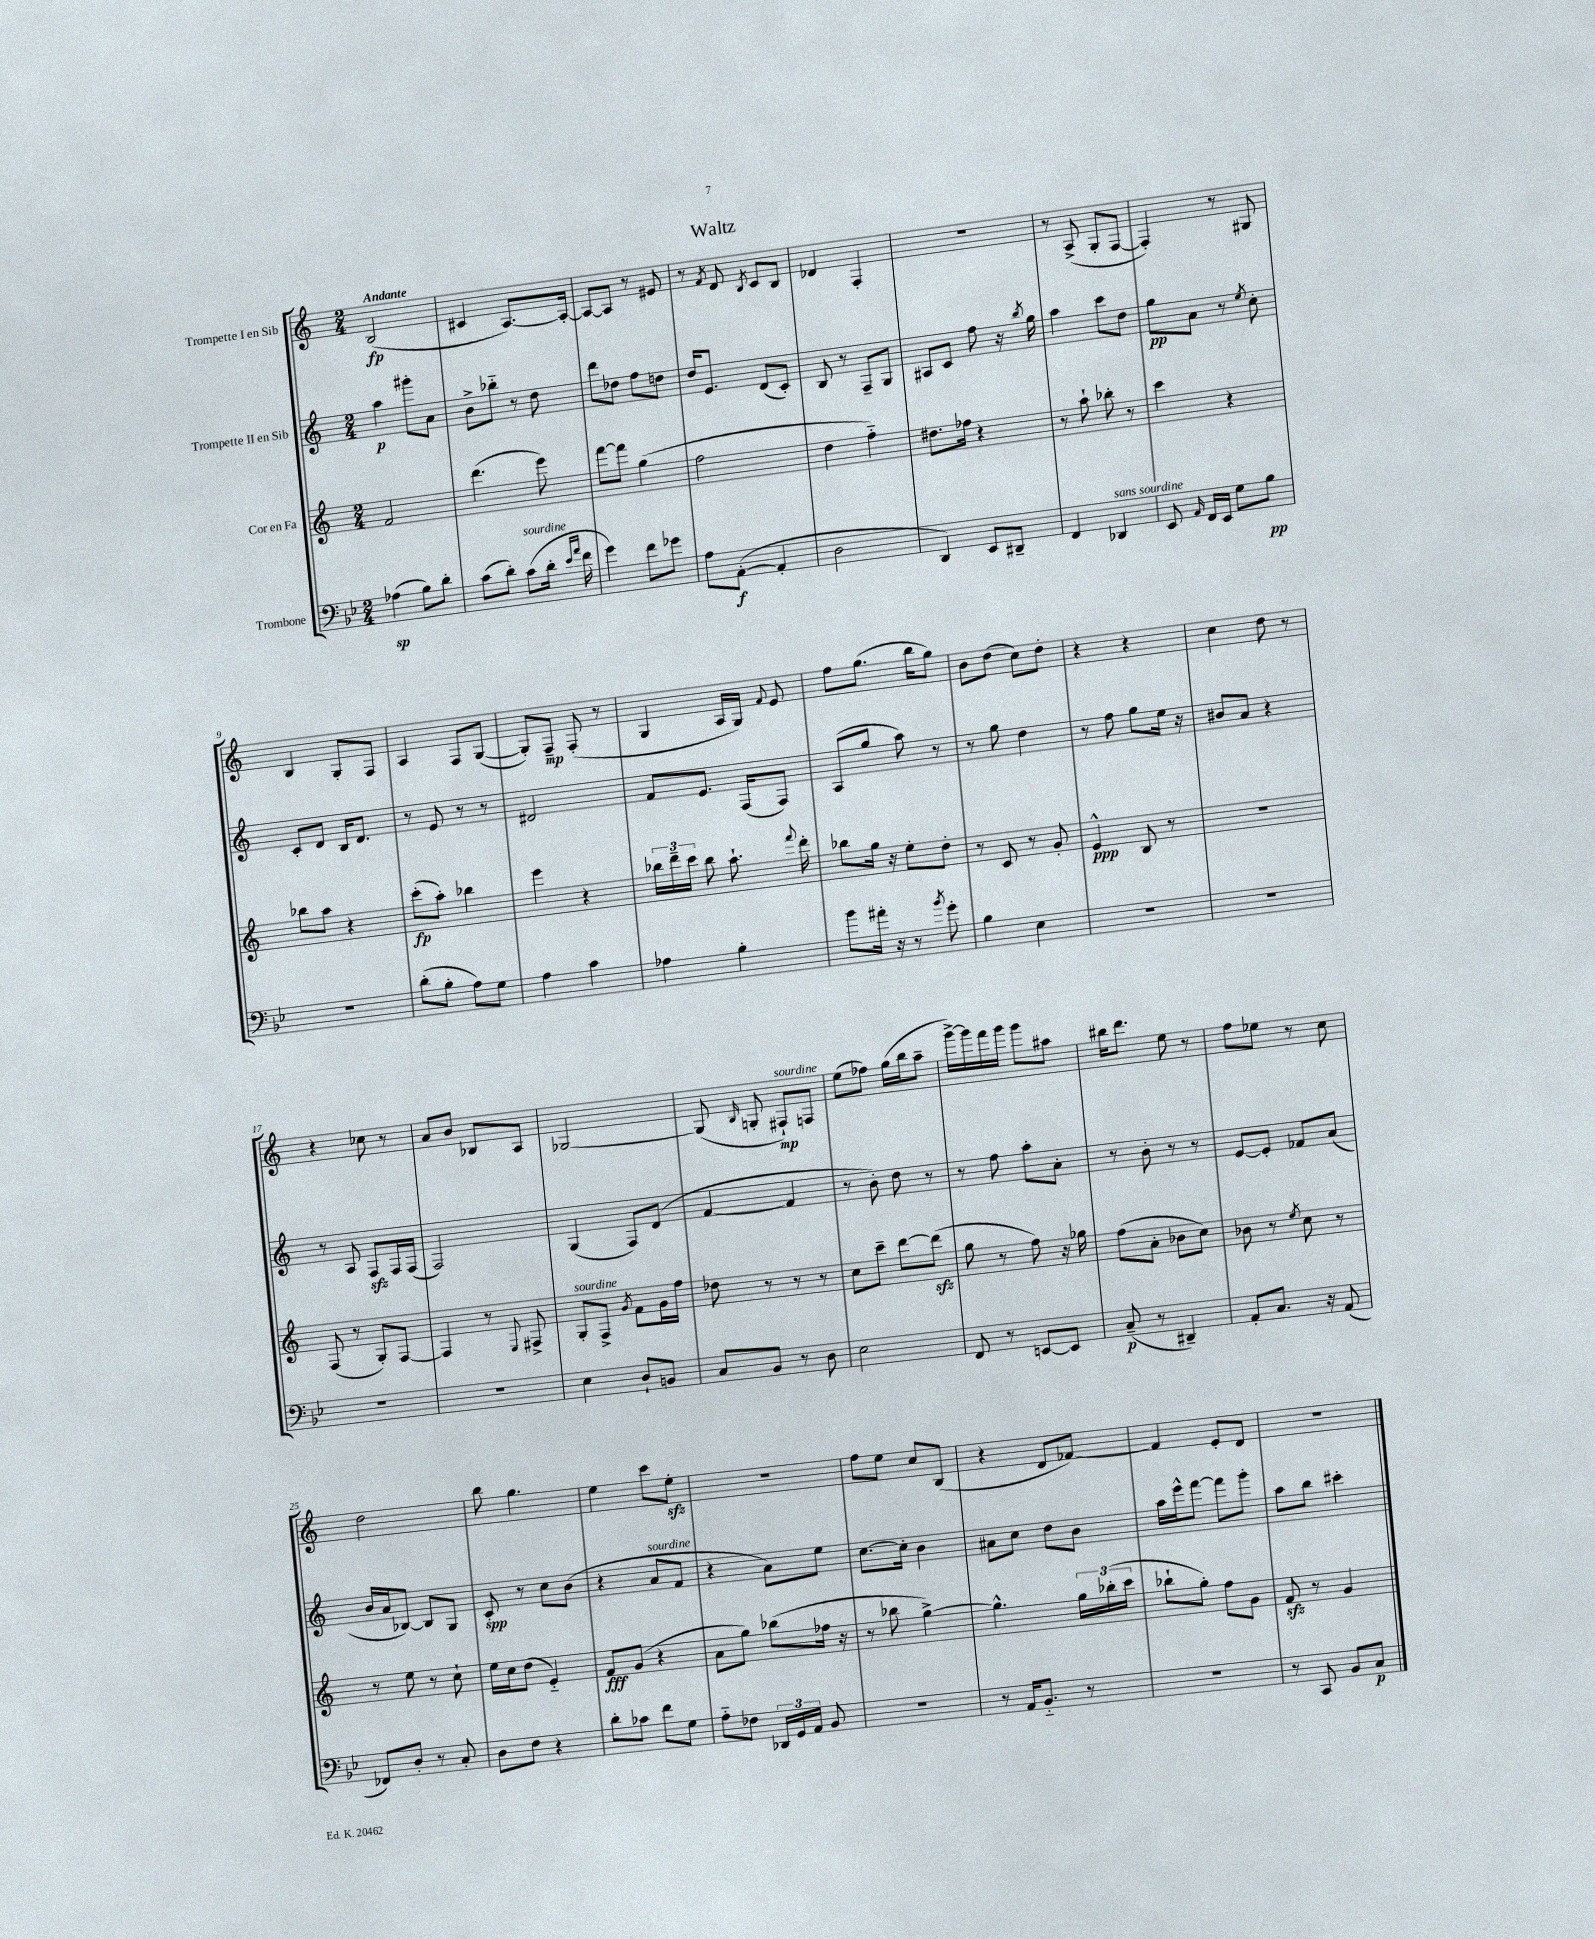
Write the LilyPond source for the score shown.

\header { title = "Waltz" }
<<
\new StaffGroup <<
\new Staff = "s0" \with { instrumentName = "Trompette I en Sib" } {
    \clef treble \key c \major \numericTimeSignature \time 2/4 \tempo "Andante"
    \autoBeamOff b2\fp( |
    cis'4 a8.[~) a16]~-. |
    a8[~ a8] r8 eis'8 |
    r8 \acciaccatura { f'8 } d'8 \acciaccatura { b8 } c'8[ b8] |
    des'4 f4-. |
    R2 |
    r8 a8->( g8[-. f8]~ |
    f4-.) r8 gis8 |
    b4 g8[-. f8] |
    a4 f8[ g8]~( |
    g8[-.) f8]--\mp f8-.( r8 |
    g4 a16[ g16]) \appoggiatura { f'8 } e'8 |
    f''8[ g''8.]( b''16[ g''8]) |
    b'8[ d''8]( c''8[) d''8]-. |
    r4 r4 |
    c''4 d''8 r8 |
    r4 ces''8 r8 |
    a'8[ b'8] bes8[ a8] |
    ges2~ |
    ges8( \grace { b16 } g8-. fis8[-!\mp^\markup { \italic "sourdine" }) f8] |
    e''8[( fes''8]) g''16[( b''16 a''8]-- |
    g'''16[~->) g'''16 f'''16 g'''16] g'''8[ ais''8] |
    bis''16[ d'''8.] e''8 r8 |
    f''8[ ees''8] r8 c''8 |
    d''2 |
    b''8 g''4. |
    e''4 c'''8[ e''8]-.\sfz |
    r2 |
    f''8[ e''8] c''8[ b8]( |
    r4 d'8[ fes'8]~) |
    fes'4 e'8[-. d'8] |
    r2 \bar "|." |
}
\new Staff = "s1" \with { instrumentName = "Trompette II en Sib" } {
    \clef treble \key c \major \numericTimeSignature \time 2/4
    \autoBeamOff a''4\p gis'''8[-. a'8] |
    b'8[-> bes''8]-_ r8 d''8 |
    d'''8[ des''8] f''8[ d''8] |
    d''16[ e'8.] d'8[( c'8]-.) |
    b8 r8 f8[-- g8] |
    ais8[ c'8] f''8 r16 \acciaccatura { b''8 } g''16 |
    a''4 c'''8[ d''8] |
    g''8[\pp a'8] r8 \acciaccatura { e''8 } c''8-. |
    c'8[-. d'8] b16[ d'8.] |
    r8 e'8 r8 r8 |
    dis'2 |
    f'8[ e'8.] f16[( f8]) |
    a8[( g''8] a''8) r8 |
    r8 g''8 d''4 |
    r8 f''8 g''8[ e''16] r16 |
    bis'8[ a'8] r4 |
    r8 a8 f8[\sfz f16 f16]( |
    f2) |
    g4( f8[) d'8]( |
    f'4~ f'4 |
    r8 b'8-.) d''8 r8 |
    r8 f''8 a''8[-. a'8]-. |
    r8 b'8-. r8 r8 |
    e'8[~ e'8]-. fes'8[ a'8]( |
    b'16[ a'16 bes8]~) bes8[ g8] |
    c'8-.\spp r8 c''8[ b'8]( |
    r4 a'8[^\markup { \italic "sourdine" } f'8] |
    r4 a'8[) e''8] |
    c''8.[~ c''16]-. b'4 |
    ais'8[ c''8] d''8[ b'8] |
    a''16[ e'''16-^ f'''8]~ f'''8[ g'''8]-. |
    a''8[ b''8] cis'''4-. \bar "|." |
}
\new Staff = "s2" \with { instrumentName = "Cor en Fa" } {
    \clef treble \key c \major \numericTimeSignature \time 2/4
    \autoBeamOff f'2 |
    d'''4.( e'''8) |
    f'''8[~ f'''8] g''4( |
    f''2 |
    d''4 f''4-_) |
    dis''8.[ fes''16] r4 |
    r8 a''8-! bes''8-. r8 |
    c'''4 r4 |
    bes''8[ a''8] r4 |
    c'''8[-.\fp( a''8]-.) bes''4 |
    e'''4 r4 |
    \tuplet 3/2 { bes''16[ d'''16-- c'''16] } bes''8 a''8.-! \appoggiatura { f'''8 } d'''16-. |
    bes''8[ g''16] r16 e''8[-. d''8]-. |
    r8 c'8 r8 g'8-. |
    e'4-^\ppp b8 r8 |
    R2 |
    f8( r8 g8[-.) f8]~ |
    f4 r8 \appoggiatura { e8 } fis8-> |
    g8[-.^\markup { \italic "sourdine" } f8]-> \acciaccatura { g'8 } f'8[ g'16 f''16] |
    des''8 r8 r8 r8 |
    c''8[ c'''8]-- d'''8[~ d'''8]\sfz( |
    g''8 r8 f''8) r16 ges''16 |
    f''8[( a'8]-. bes'8[ c''8]) |
    bes'8 r8 \acciaccatura { e''8 } c''8 r8 |
    r8 e''8 r8 c''8-! |
    e''16[ c''16 d''8]( e'4-_) |
    f'8[\fff g'8]( r4 |
    a'8[ g''8]) bes''8[( fes''16] r16 |
    r8 bes''8 g''4~->) |
    g''4.-^ \tuplet 3/2 { g''16[ bes''16-.( c'''16] } |
    bes''8[-! g''8]-.) f''8[ g'8] |
    f'8\sfz r8 g'4 \bar "|." |
}
\new Staff = "s3" \with { instrumentName = "Trombone" } {
    \clef bass \key bes \major \numericTimeSignature \time 2/4
    \autoBeamOff aes4\sp( bes8[) d'8]-. |
    c'8[( d'8]-.) c'8[^\markup { \italic "sourdine" }( d'16]-. \grace { ees'16[ a'16] } f'16 |
    g'4) f'8[ ges'8] |
    a8[ a,8]~-.\f( a,4-. |
    d2 |
    d,4) ees,8[ dis,8]-- |
    f,4 des,4^\markup { \italic "sans sourdine" } |
    ees,8 \grace { a,16 } f,16[ ees,16] g8[ bes8]\pp |
    R2 |
    d'8[-.( bes8]-. a8[) g8] |
    a4 c'4 |
    aes4 bes4-. |
    bes'8[ ais'16]-. r16 r8 \acciaccatura { bes'8 } g'8-. |
    bes4 ees4 |
    R2 |
    R2 |
    R2 |
    R2 |
    ees4 d8[-! b,8] |
    c8[ bes,8] r8 d8 |
    ees2 |
    f,8 r8 e,8[~ e,8] |
    c8--\p( r8 dis,4--) |
    a,8[-. c8.] r16 a,8( |
    fes,8[) d8]-. r8 c8-. |
    d8[ f8] r4 |
    d'8[-. ces'8] f'8[ g8] |
    a8[-_ fes8] \tuplet 3/2 { des,16[ g,16 a,16] } bes,8 |
    R2 |
    r8 a,16[ bes,8.]-_ r8 |
    r2 |
    r8 c,8 bes,8[ c8]\p \bar "|." |
}
>>
>>
